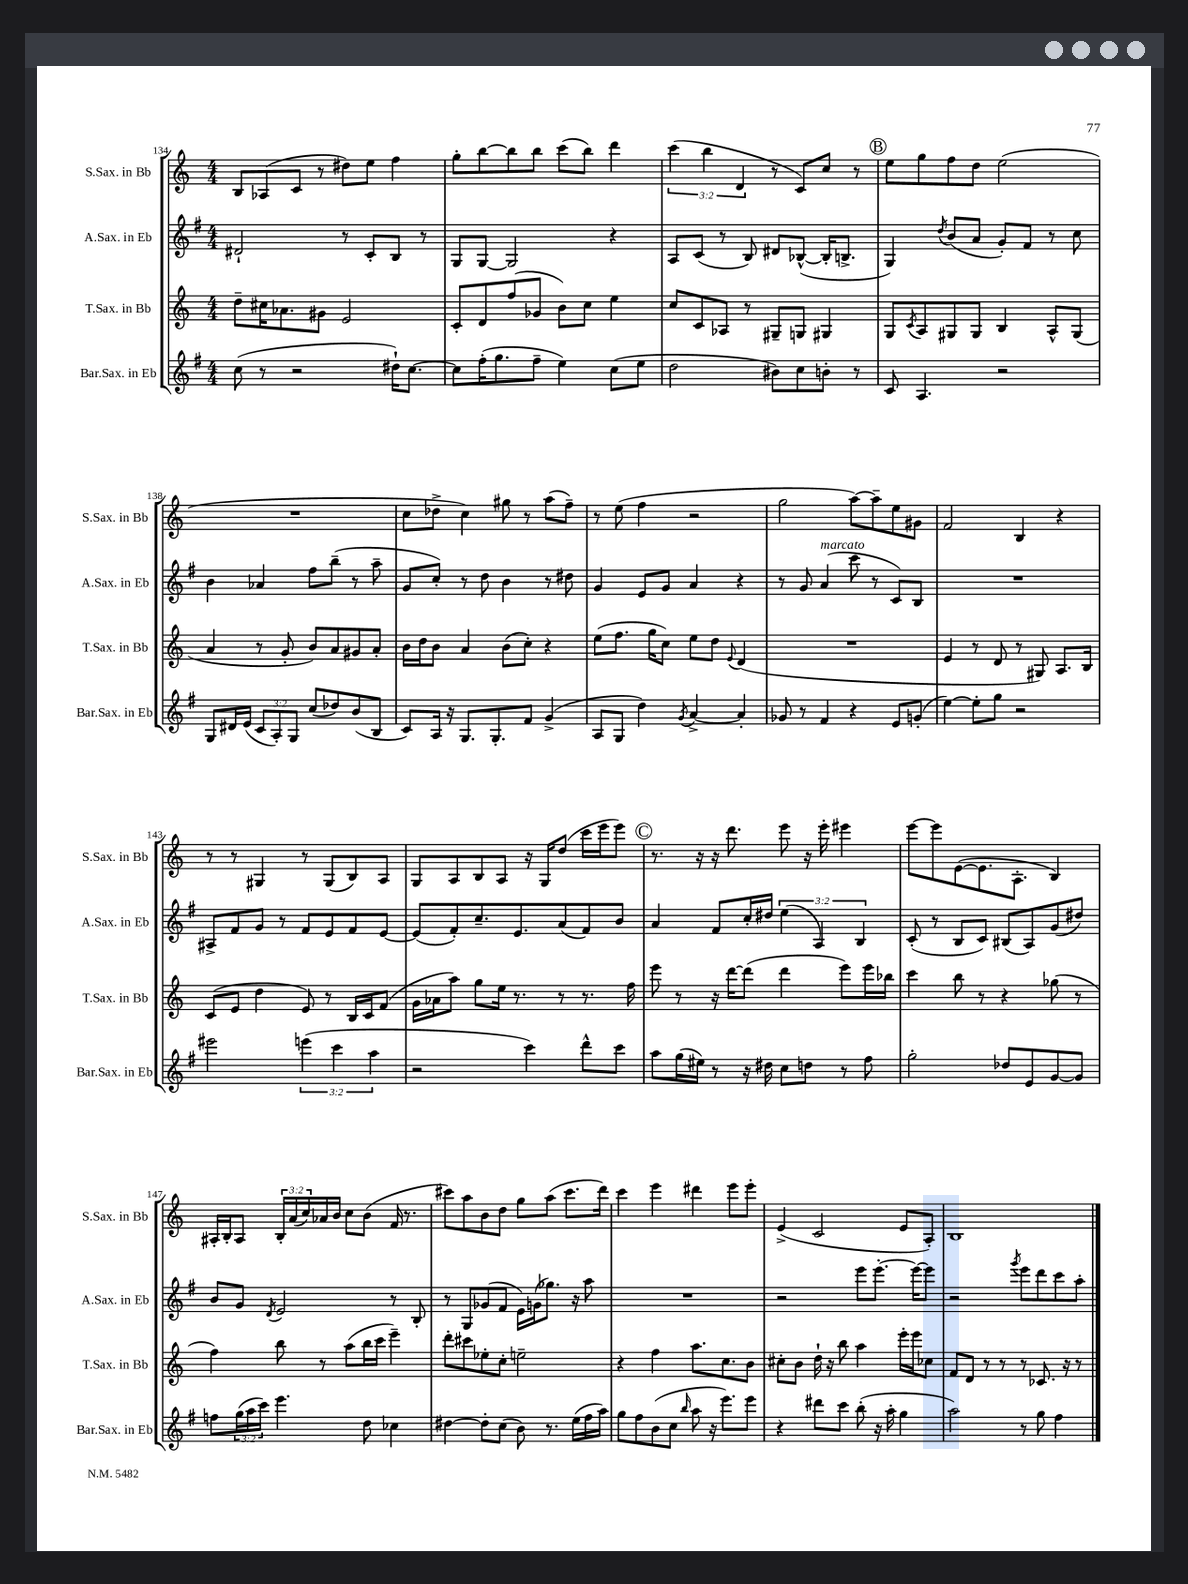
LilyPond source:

<<
\new StaffGroup <<
\new Staff = "s0" \with { instrumentName = "S.Sax. in Bb" shortInstrumentName = "S.Sax. in Bb" } {
    \clef treble \key c \major \numericTimeSignature \time 4/4 \override Staff.TupletNumber.text = #tuplet-number::calc-fraction-text
    b8 aes8( c'8 r8 dis''8) e''8 f''4 |
    g''8-. b''8~ b''8 b''8 c'''8( b''8) d'''4 |
    \tuplet 3/2 { c'''4( b''4 d'4 } r8 c'8) c''8 r8 |
    \mark \markup { \circle "B" } e''8 g''8 f''8 d''8 e''2( |
    R1 |
    c''8 des''8-> c''4) gis''8 r8 a''8( f''8--) |
    r8 e''8( f''4 r2 |
    g''2 a''8~) a''8-- e''8 gis'8 |
    f'2 b4 r4 |
    r8 r8 gis4 r8 gis8( b8) a8 |
    g8 a8 b8 a8 r16 g16 d''8( c'''16 e'''16 e'''8) |
    \mark \markup { \circle "C" } r8. r16 r16 d'''8. e'''8 r16 e'''16-. eis'''4 |
    e'''8~ e'''8 e'8~( e'8. a8.-. b4) |
    ais16-. b16-. ais8 \tuplet 3/2 { b16-. a'16( c''16) } aes'16 b'16 c''8 b'8( f'16 r8. |
    cis'''8) a''8 b'8 d''8 g''8 a''8( cis'''8. d'''16) |
    c'''4 e'''4 dis'''4 e'''8 e'''8-. |
    e'4->( c'2 e'8 a8-.) |
    b1 \bar "|." |
}
\new Staff = "s1" \with { instrumentName = "A.Sax. in Eb" shortInstrumentName = "A.Sax. in Eb" } {
    \clef treble \key g \major \numericTimeSignature \time 4/4 \override Staff.TupletNumber.text = #tuplet-number::calc-fraction-text
    dis'2-! r8 c'8-. b8 r8 |
    g8 g8~ g2 r4 |
    a8 c'8( r8 b8) dis'8 bes8~-^( bes16-. b8.-> |
    \mark \markup { \circle "B" } g4) \acciaccatura { d''8 } b'8( a'8 g'8-.) fis'8 r8 c''8 |
    b'4 aes'4 fis''8 b''8--( r8 a''8-- |
    g'8 c''8-.) r8 d''8 b'4 r8 dis''8 |
    g'4 e'8 g'8 a'4 r4 |
    r8 g'8 a'4^\markup { \italic "marcato" }( c'''8 r8 c'8) b8 |
    R1 |
    ais8-> fis'8 g'8 r8 fis'8 e'8 fis'8 e'8~ |
    e'8( fis'8-.) c''8.-- e'8. a'8( fis'8) b'8 |
    \mark \markup { \circle "C" } a'4 fis'8 c''16-. dis''16 \tuplet 3/2 { e''4( a4) b4 } |
    c'8-.( r8 b8 c'8) bis8( a8) g'8( dis''8) |
    b'8 g'8 \acciaccatura { d'8 } e'2 r8 b8-. |
    r8 g8 ges'8( fis'8 e'16) g'16( ges''8.) r16 a''8 |
    R1 |
    r2 e'''8 e'''8.~-. e'''16~ e'''8 |
    r2 \acciaccatura { g'''8 } e'''8 d'''8 c'''8 a''8-. \bar "|." |
}
\new Staff = "s2" \with { instrumentName = "T.Sax. in Bb" shortInstrumentName = "T.Sax. in Bb" } {
    \clef treble \key c \major \numericTimeSignature \time 4/4
    d''8-- cis''16 aes'8. gis'8 e'2 |
    c'8-. d'8 f''8( ges'8 b'8) c''8 e''4 |
    c''8 c'8 aes8 r8 gis8-- g8 gis4 |
    \mark \markup { \circle "B" } g8 \acciaccatura { c'8 } a8 gis8 gis8 b4 a8-^ gis8( |
    a'4 r8 g'8-. b'8) a'8 gis'8 a'8-. |
    b'16 d''16 b'8 a'4 b'8( c''8-.) r4 |
    e''8( f''8. g''16 c''8) e''8 d''8 \appoggiatura { e'8 } d'4( |
    R1 |
    e'4 r8 d'8 r8 gis8) a8. b16 |
    c'8( e'8 d''4 e'8) r8 b16 c'16 f'8( |
    g'16 aes'16 a''8) g''8 e''16 r8. r8 r8. f''16 |
    \mark \markup { \circle "C" } e'''8 r8 r16 d'''16~ d'''8( d'''4 e'''8) e'''16 bes''16 |
    c'''4 b''8 r8 r4 ges''8( r8 |
    f''4) b''8 r8 a''8( b''16 c'''16 e'''4--) |
    d'''8-. cis'''8 ees''8-. c''8-. e''2-- |
    r4 f''4 a''8. c''8. b'8 |
    cis''8-. b'8 d''16-! r16 b''8 a''4 e'''16-. e'''16 ces''8 |
    f'8 d'8 r8 r8 r8 ces'8. r16 r8 \bar "|." |
}
\new Staff = "s3" \with { instrumentName = "Bar.Sax. in Eb" shortInstrumentName = "Bar.Sax. in Eb" } {
    \clef treble \key g \major \numericTimeSignature \time 4/4 \override Staff.TupletNumber.text = #tuplet-number::calc-fraction-text
    c''8( r8 r2 dis''16-!) c''8.~ |
    c''8 fis''16-.( g''8. fis''8-- e''4) c''8( e''8 |
    d''2 bis'8) c''8 b'8-. r8 |
    \mark \markup { \circle "B" } c'8 a4. r2 |
    g8 dis'16 e'16( \tuplet 3/2 { c'8 a8-.) g8 } c''8( des''8) b'8( b8 |
    c'8) a16 r16 g8. g8.-. fis'8 g'4->( |
    a8 g8 d''4) \acciaccatura { g'8 } a'4~-> a'4-. |
    ges'8 r8 fis'4 r4 e'8 g'8-.( |
    e''4~) e''8-. g''8 r2 |
    eis'''2 \tuplet 3/2 { e'''4( c'''4 a''4 } |
    r2 c'''4) d'''8-^ c'''8 |
    \mark \markup { \circle "C" } a''8 g''16( eis''16) r8 r16 dis''16 c''8 d''8 r8 fis''8 |
    g''2-. des''8 e'8 g'8~ g'8 |
    f''8 \tuplet 3/2 { g''16( a''16 c'''16) } e'''4. d''8 ces''4 |
    dis''4~ dis''8-. c''8( b'8) r8. e''16( fis''16 a''16) |
    g''8 fis''8 b'8( c''8 \grace { b''16 } a''8 r16 e'''8.) e'''8 |
    r4 dis'''8 c'''8 b''8-.( r16 a''16-. g''4 |
    a''2) r8 g''8 fis''4 \bar "|." |
}
>>
>>
